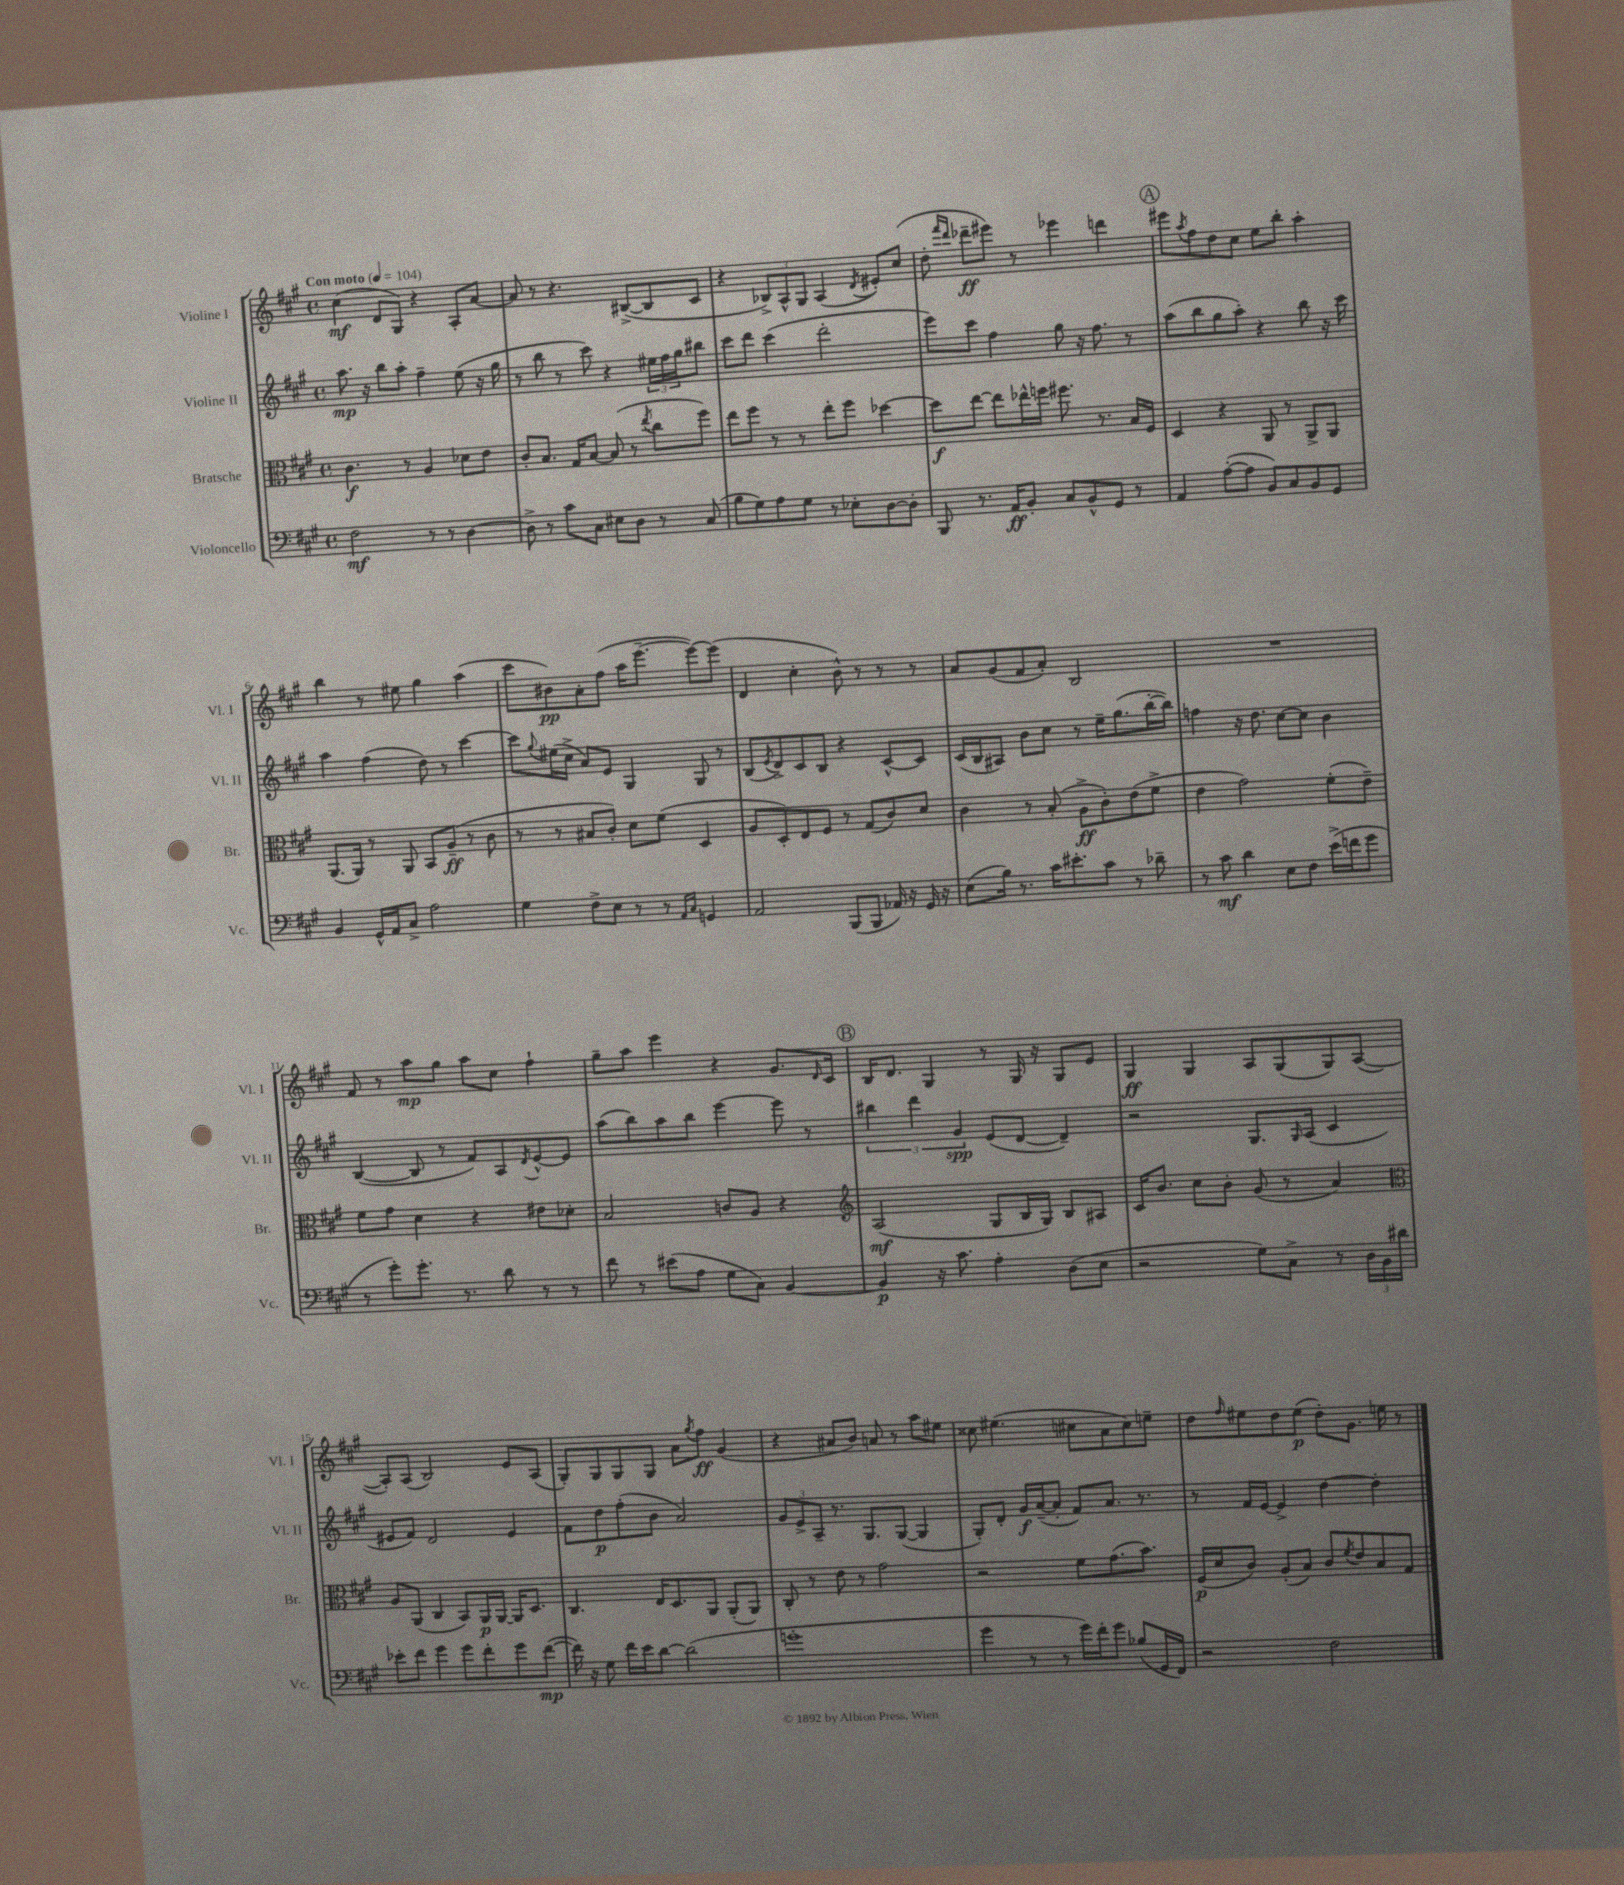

**kern	**kern	**kern	**kern
*staff4	*staff3	*staff2	*staff1
*clefF4	*clefC3	*clefG2	*clefG2
*k[f#c#g#]	*k[f#c#g#]	*k[f#c#g#]	*k[f#c#g#]
*M4/4	*M4/4	*M4/4	*M4/4
*met(c)	*met(c)	*met(c)	*met(c)
*MM104	*MM104	*MM104	*MM104
2F#\	4.c#\	8.aa\	(4cc#\
.	.	16r	.
.	.	8bb\L	8d/L
.	8r	8aa'\J	8G#/J)
8r	4A/	4ff#~\	4r
8r	.	.	.
[4D\	8d-\L	(8ee\	8A'/L
.	8e\J	16r	[8a/J
.	.	16gg#\	.
=	=	=	=
8D^\]	8c#'/L	8r	8a/]
8r	8.B/J	8bb\	8r
8c#\L	.	8r	4.r
.	16G#/LK	.	.
8C#\J	[8B/J	8ccc#\)	.
8E#\L	(8B/]	4r	.
8D\J	8r	.	([8B#^/L
.	8qee/	.	.
8r	8cc#\L	24ee#\LL	8B#/]
.	.	24ff#\	.
.	.	24gg#\J	.
(8C#/	8ff#\J)	8bb#\J	8c#/J
=	=	=	=
8B\L	8ee\L	8ccc#\L	4r
8G#\)	8ff#\J	8ddd\J	.
8A\	8r	(4ccc#\	12B-^/L)
.	.	.	12A^^/
8G#\J	8r	.	.
.	.	.	12G#/J
8r	8ee'\L	2ddd'\	(4A/
8E-'\L	8ff#\J	.	.
.	.	.	8qd/
[8D\	[4dd-\	.	8e#'/L)
8D'\]J	.	.	(8cc#/J
=	=	=	=
8BBB/	8dd-\]L	8eee\L)	8dd'\
.	.	.	16qqfff#/LL
.	.	.	16qqddd/JJ
8.r	[8ee\J	8ccc#\J	8ddd-~\L
.	8ee\]L	4ff#\	8eee#\J)
16AA/LK	.	.	.
8BB'/J	16ee-^^\L	.	8r
.	16ff\JJ	.	.
8C#/L	8.ff#\	8gg#\	4eee-\
8BB^^/	.	16r	.
.	8.r	8.ff#\	.
8GG#/J	.	.	4ddd\
8r	16B/LL	8r	.
.	16F#/JJ	.	.
=	=	=	=
4AA/	4D/	(8aa\L	8eee#\L
.	.	.	8qaa/
.	.	8bb\	8ff#\
([8A'\L	4r	8gg#\	8dd\
8A\]J	.	8aa'\J)	8cc#\J
8BB/L)	8AA/	4r	8ee\L
8C#/	8r	.	8bb'\J
8BB/	8AA^/L	8bb\	4aa'\
8GG#/J	8AA/J	16r	.
.	.	16ccc#\	.
=	=	=	=
4BB/	(8.AA/L	4aa\	4bb\
.	16AA/Jk)	.	.
16GG#^^/LL	8r	(4ff#\	8r
16AA/J	.	.	.
8C#^/J	8AA/	.	8ee#\
2A\	8BB/L	8dd\)	4gg#\
.	(8A~/J	8r	.
.	8r	[4ccc#\	(4aa\
.	8c#\	.	.
=	=	=	=
4G#\	8r	8ccc#\]L	8ccc#\L
.	.	8qqgg#/	.
.	8r	(16ee#\L	8b#\)
.	.	16cc#^\JJ	.
8F#^\L	8B#/L	8a/L)	8a'\
8E\J	8c#'/J)	8e/J	(8ff#\J
8r	8d\L	4G#/	16aa\LK
.	.	.	[8.eee~\J
8r	(8f#\J	.	.
16qqAA/LL	.	.	.
16qqC#/JJ	.	.	.
4GG/	4D/	8G#/	8eee\_L)
.	.	8r	(8eee\]J
=	=	=	=
2AA/	8A/L	(8B/L	4d/
.	.	8qe/	.
.	8D'/)	8d^/)	.
.	8E/	8c#/	4cc#'\
.	8F#/J	8B/J	.
(8BBB/L	8r	4r	8b^^\)
8BBB/J	(8G#/L	.	8r
16AA-/)	8c#/)	[8c#^^/L	8r
16r	.	.	.
16GG#/	8d/J	8c#/]J	8r
16r	.	.	.
=	=	=	=
(8E\L	4c#\	(16c#/LL	8a/L
.	.	16B/J	.
16B\Jk)	.	8A#/J)	(8g#/
8.r	.	.	.
.	8r	8b\L	8f#/
16c#\LK	(8B'/	8cc#\J	8a'/J)
8.e#'\	.	.	.
.	8A^\L	8r	2B/
8c#\J	8c#'\)	16ee~\LK	.
.	.	(8.gg#\	.
8r	(8e\	.	.
8d-~\	8f#^\J	[16bb'\L	.
.	.	16bb\]JJ)	.
=	=	=	=
8r	4e\	4ff\	1r
8c#\	.	.	.
4d\	2g#\)	16r	.
.	.	8.dd\	.
8E\L	.	[8cc#\L	.
8F#\J	.	8cc#\]J	.
(16e^\LL	(8f#'\L	4b\	.
16f\J	.	.	.
8g#\J	8e~\J)	.	.
=	=	=	=
8r	8f#\L	([4B/	8f#/
8g#'\L)	8g#\J	.	8r
8.g#'\J	4d\	8B/]	8aa\L
.	.	8r	8gg#\J
8.r	.	.	.
.	4r	8f#/L)	8aa\L
8d\	.	8A/	8cc#\J
.	.	8qd/	.
8r	8e#\L	[8e^^/	4ff#`\
8r	8d-'\J	8e/]J	.
=	=	=	=
8f#\	2B/	(8aa\L	8gg#~\L
8r	.	8bb\)	8aa\J
(8e#\L	.	8aa\	4eee\
8A\J	.	8bb\J	.
8G#\L	8c/L	[4eee\	4r
8C#\J)	8A/J	.	.
[4BB/	4r	8eee\]	8.g#/L
.	.	8r	.
.	.	.	16qqd/
.	.	.	16c#/Jk
=	=	=	=
*	*clefG2	*	*
4BB/]	(2A/	6bb#\	16B/LK
.	.	.	8.d/J
.	.	6ddd\	.
16r	.	.	4G#/
8.c#\	.	.	.
.	.	6g#/	.
4A'\	8G#/L	(8e/L	8r
.	16B/L	[8d/J	16G#/
.	16G#/JJ)	.	16r
(8D\L	8B/L	4d~/])	8G#/L
8E\J	8A#/J	.	8e/J
=	=	=	=
2r	16c#/LK	2r	4G#/
.	8.b/J	.	.
.	8cc#\L	.	4G#/
.	8b'\J	.	.
8G#\L)	(8g#/	8.G#/L	8A/L
8C#^\J	8r	.	(8G#/
.	.	16qqG#/	.
.	.	(16A/Jk	.
8r	4a/)	4c#/	8G#/)
24D\LL	.	.	([8A/J
24BB\	.	.	.
24d#\JJ	.	.	.
=	=	=	=
*	*clefC3	*	*
8e-'\L	8A/L	8e#/L	8A'/]L)
8f#\J	(8AA/J	8f#/J)	(8A/J
4g#\	4C#/	2d/	2B/)
8g#\L	8BB/L)	.	.
8f#'\	16AA/L	.	.
.	[16AA/JJ	.	.
8g#\	16AA/]LK	4e#/	8e/L
.	8.D/J	.	.
([8f#\J	.	.	(8A/J
=	=	=	=
16f#\])	4.C#/	8f#\L	8G#'/L)
16r	.	.	.
8G#\	.	8dd\	8G#/
16f#\LL	.	(8ff#'\	8G#/
16e\J	.	.	.
[8d\J	16E/LK	8b\J	8G#/J
.	8.D/	.	.
(2d\]	.	2a/)	8a\L
.	.	.	8qgg#/
.	8AA/J	.	8ff#\J
.	(8AA'/L	.	(4g#/
.	8AA/J)	.	.
=	=	=	=
1g'	8C#'/	12g#/L	4r
.	.	12e^/	.
.	8r	.	.
.	.	12A~/J	.
.	8e\	8.r	8a#/L
.	8r	.	8b/J)
.	.	8.G#/L	.
.	2g#\	.	8a/
.	.	([8G#/J	8r
.	.	4G#/]	8aa\L
.	.	.	8ee#\J
=	=	=	=
4g#\	2r	8G#'/L)	8cc##\
.	.	8d'/J	(4.ee#\
8r	.	16g#/LL	.
.	.	([16a~/J	.
8r	.	8a'/]J	.
16g#\LL)	8f#\L	8f#/L)	8cc#\L
16f#'\J	.	.	.
8g#\J	(8.g#\	8.a/J	8a\
(8B-/L	.	.	8cc#\)
.	8.b\J)	8.r	.
16GG#/L	.	.	8ee~\J
16FF#/JJ)	.	.	.
=	=	=	=
2r	(16F#/LL	8r	8dd\L
.	16d/J	.	.
.	.	.	16qqff#/
.	8c#/J)	16f#/LL	8ee#\
.	.	[16e/JJ	.
.	(8A'/L	4e^/]	8dd\
.	8B/J)	.	(8ee#\J
2F#\	8c#/L	[4dd\	8dd'\L)
.	8qf#/	.	.
.	8e/	.	8.g#\J
.	8B/	4dd'\]	.
.	.	.	16ee\
.	8G#/J	.	8r
==	==	==	==
*-	*-	*-	*-
